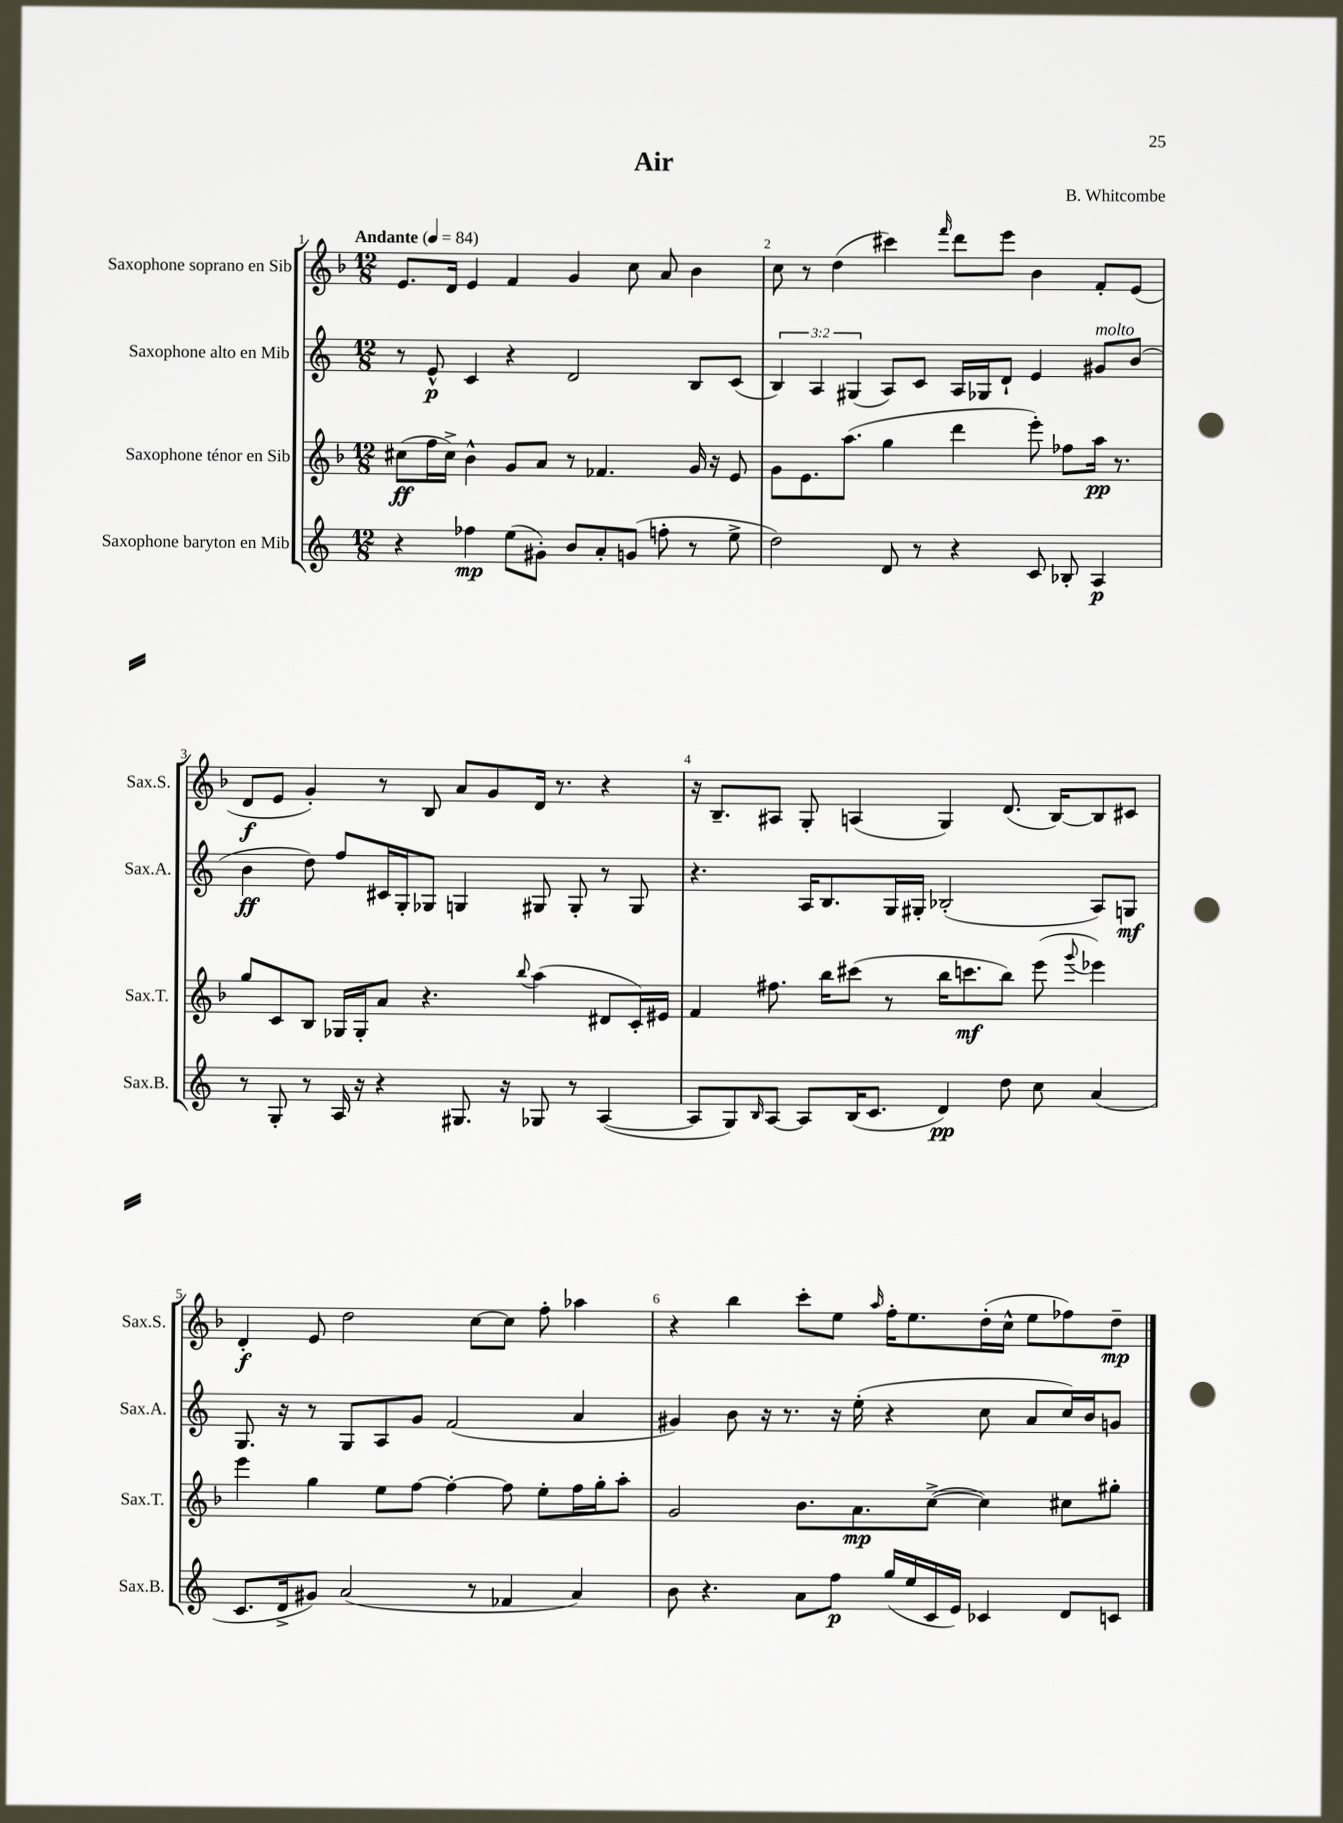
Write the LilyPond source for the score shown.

\header { title = "Air" composer = "B. Whitcombe" }
<<
\new StaffGroup <<
\new Staff = "s0" \with { instrumentName = "Saxophone soprano en Sib" shortInstrumentName = "Sax.S." } {
    \clef treble \key f \major \numericTimeSignature \time 12/8 \tempo "Andante" 4 = 84
    e'8. d'16 e'4 f'4 g'4 c''8 a'8 bes'4 |
    c''8 r8 d''4( cis'''4) \grace { f'''16 } d'''8 e'''8 bes'4 f'8-. e'8( |
    d'8\f e'8 g'4-.) r8 bes8 a'8 g'8 d'16 r8. r4 |
    r16 bes8.-- ais8 g8-. a4( g4) d'8.( bes16~) bes8 cis'8 |
    d'4-.\f e'8 d''2 c''8~ c''8 f''8-. aes''4 |
    r4 bes''4 c'''8-. e''8 \grace { a''16 } f''16-. e''8. d''16-.( c''16-^ e''8 fes''8) d''8--\mp \bar "|." |
}
\new Staff = "s1" \with { instrumentName = "Saxophone alto en Mib" shortInstrumentName = "Sax.A." } {
    \clef treble \key c \major \numericTimeSignature \time 12/8 \override Staff.TupletNumber.text = #tuplet-number::calc-fraction-text
    r8 e'8-^\p c'4 r4 d'2 b8 c'8( |
    \tuplet 3/2 { b4) a4 gis4( } a8) c'8 a16 ges16 d'8-! e'4 gis'8^\markup { \italic "molto" } b'8( |
    b'4\ff d''8) f''8 cis'16 g16-. ges8 g4 gis8 gis8-. r8 gis8 |
    r4. a16 b8. g16 gis16-. bes2-.( a8) g8\mf |
    g8. r16 r8 g8 a8 g'8 f'2( a'4 |
    gis'4) b'8 r16 r8. r16 e''16-.( r4 c''8 a'8 c''16) b'16 g'8 \bar "|." |
}
\new Staff = "s2" \with { instrumentName = "Saxophone ténor en Sib" shortInstrumentName = "Sax.T." } {
    \clef treble \key f \major \numericTimeSignature \time 12/8
    cis''8\ff( f''16 cis''16->) bes'4-^ g'8 a'8 r8 fes'4. g'16 r16 e'8 |
    g'8 e'8. a''8.( g''4 d'''4 e'''8-.) fes''8 a''16\pp r8. |
    g''8 c'8 bes8 ges16 ges16-. a'8 r4. \appoggiatura { bes''8 } a''4( dis'8 c'16-.) eis'16 |
    f'4 fis''8. bes''16 cis'''8( r8 bes''16 c'''8.\mf bes''8) e'''8( \appoggiatura { g'''8 } ees'''4) |
    e'''4 g''4 e''8 f''8~ f''4~-. f''8 e''8-. f''16 g''16-. a''8-. |
    g'2 bes'8. a'8.\mp c''8~->( c''4) cis''8 gis''8-. \bar "|." |
}
\new Staff = "s3" \with { instrumentName = "Saxophone baryton en Mib" shortInstrumentName = "Sax.B." } {
    \clef treble \key c \major \numericTimeSignature \time 12/8
    r4 fes''4\mp e''8( gis'8-.) b'8 a'8-. g'8( f''8-. r8 e''8-> |
    d''2) d'8 r8 r4 c'8 bes8-. a4\p |
    r8 g8-. r8 a16 r16 r4 gis8. r16 ges8 r8 a4~( |
    a8 g8) \grace { b16 } a8~ a8 b16( c'8. d'4\pp) d''8 c''8 a'4( |
    c'8. d'16-> gis'8) a'2( r8 fes'4 a'4) |
    b'8 r4. a'8 f''8\p g''16( e''16 c'16 e'16) ces'4 d'8 c'8 \bar "|." |
}
>>
>>
\layout { \context { \Score \override BarNumber.break-visibility = ##(#f #t #t) barNumberVisibility = #all-bar-numbers-visible } }
